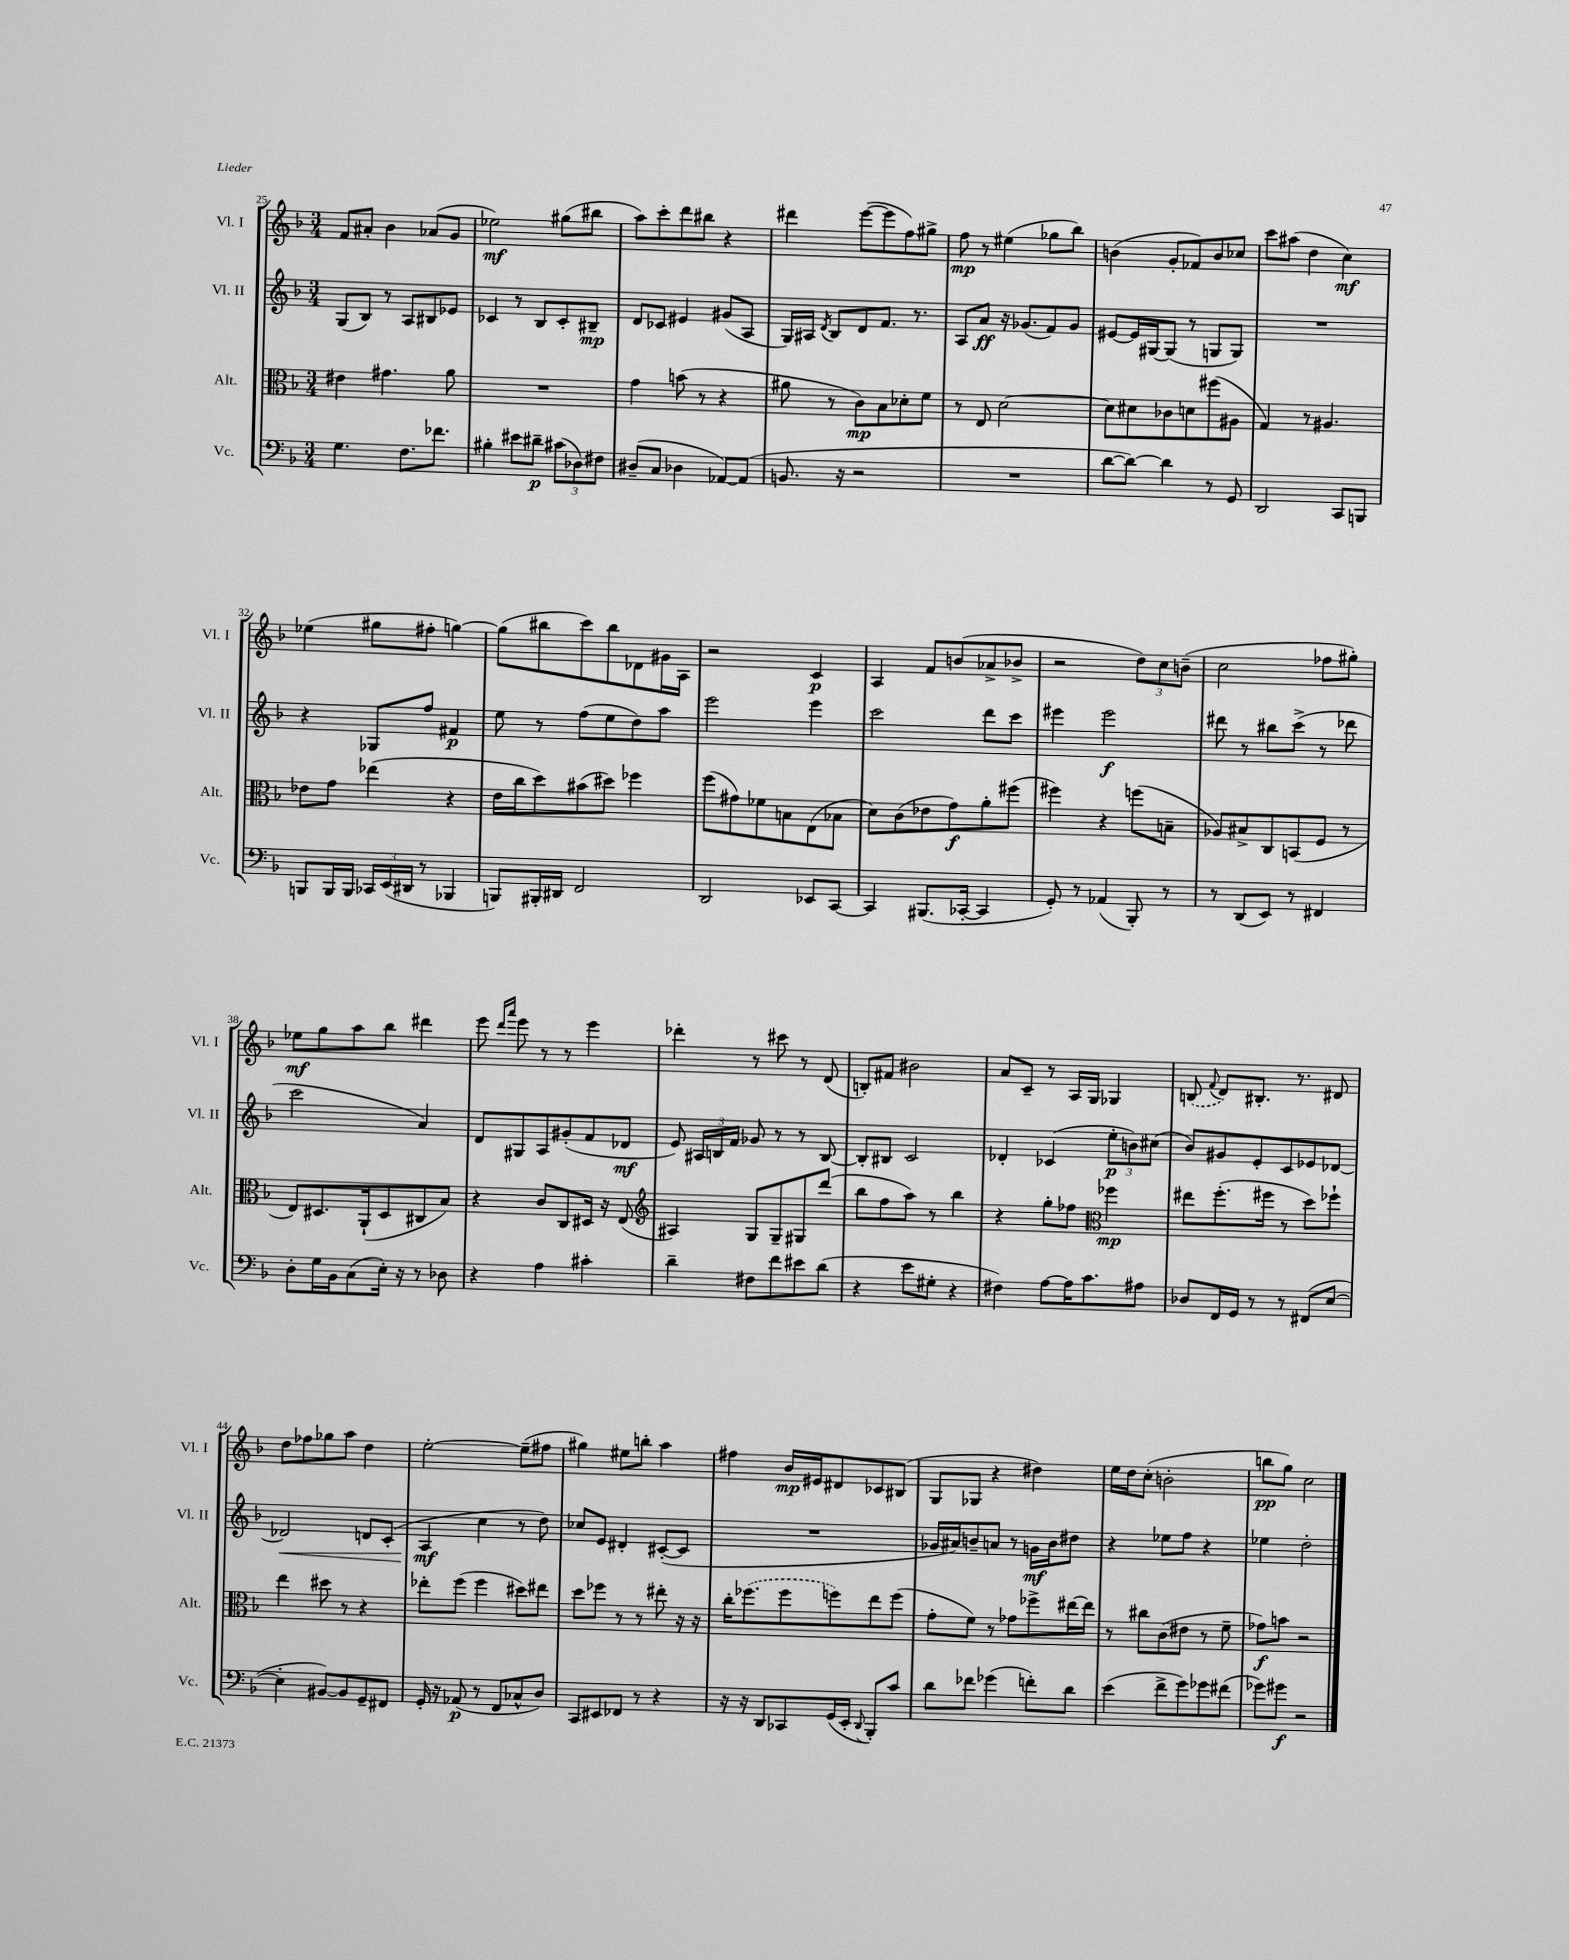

**kern	**dynam	**kern	**dynam	**kern	**dynam	**kern	**dynam
*part4	*part4	*part3	*part3	*part2	*part2	*part1	*part1
*staff4	*staff4	*staff3	*staff3	*staff2	*staff2	*staff1	*staff1
*I"Vc.	*	*I"Alt.	*	*I"Vl. II	*	*I"Vl. I	*
*I'Vc.	*	*I'Alt.	*	*I'Vl. II	*	*I'Vl. I	*
*clefF4	*	*clefC3	*	*clefG2	*	*clefG2	*
*k[b-]	*	*k[b-]	*	*k[b-]	*	*k[b-]	*
*M3/4	*	*M3/4	*	*M3/4	*	*M3/4	*
=25	=25	=25	=25	=25	=25	=25	=25
4.G\	.	4e#X\	.	(8G/L	.	8f/L	.
.	.	.	.	8B-/J)	.	8a#X'/J	.
.	.	4.g#X\	.	8r	.	4b-\	.
8.F\L	.	.	.	8A/L	.	.	.
.	.	.	.	8B#X/	.	(8a-X/L	.
8.f-X\J	.	.	.	.	.	.	.
.	.	8a\	.	8e-X/J	.	8g/J	.
=26	=26	=26	=26	=26	=26	=26	=26
4B#X'\	.	2.r	.	4c-X/	.	2ee-X\)	mf
8e#X\L	.	.	.	8r	.	.	.
8d#X~\J	p	.	.	8B-/L	.	.	.
(12c#X\L	.	.	.	8c-'/	.	(8gg#X\L	.
12D-X\)	.	.	.	.	.	.	.
.	.	.	.	8B#X~/J	mp	8bb#X\J	.
12F#X\J	.	.	.	.	.	.	.
=27	=27	=27	=27	=27	=27	=27	=27
(8D#X~/L	.	4g\	.	8d/L	.	8aa\L)	.
8C/J	.	.	.	8c-X/J	.	8ccc'\	.
4D-X\	.	(8bn\	.	4e#X/	.	8ddd\	.
.	.	8r	.	.	.	8bb#X\J	.
[8AA-X/L)	.	4r	.	(8g#X/L	.	4r	.
(8AA-/J]	.	.	.	8A/J	.	.	.
=28	=28	=28	=28	=28	=28	=28	=28
8.BBn/	.	8a#X\	.	16G/LL)	.	4ddd#X\	.
.	.	.	.	16A#X/JJ	.	.	.
.	.	.	.	8qd/	.	.	.
.	.	8r	.	8B-/L	.	.	.
16r	.	.	.	.	.	.	.
2r	.	8c\L)	mp	8d/	.	([8eee\L	.
.	.	8B-\	.	8.f/J	.	8eee\]	.
.	.	8d-X'\	.	.	.	8ff\)	.
.	.	.	.	8.r	.	.	.
.	.	8f\J	.	.	.	8gg#X^\J	.
=29	=29	=29	=29	=29	=29	=29	=29
2.r	.	8r	.	8A/L	.	8ff\	mp
.	.	8E/	.	8a/J	ff	8r	.
.	.	[2d\	.	16r	.	(4ee#X\	.
.	.	.	.	(8.g-X/L	.	.	.
.	.	.	.	8f/)	.	8gg-X\L	.
.	.	.	.	8g-/J	.	8bb-\J)	.
=30	=30	=30	=30	=30	=30	=30	=30
[8d\L	.	8d\L]	.	[8e#X/L	.	(4bn\	.
8d\J_)	.	8d#X\	.	16e#/L]	.	.	.
.	.	.	.	[16G#X/J	.	.	.
4d\]	.	8c-X\	.	(8G#/J]	.	8g'/L	.
.	.	8dn\	.	8r	.	8f-X/)	.
8r	.	(8ff#X\	.	8Gn/L	.	8b/	.
8GG/	.	8A#X\J	.	8G/J)	.	8cc-X/J	.
=31	=31	=31	=31	=31	=31	=31	=31
2DD/	.	4G/)	.	2.r	.	8ccc\L	.
.	.	.	.	.	.	(8aa#X\J	.
.	.	8r	.	.	.	4dd\	.
.	.	4.A#X/	.	.	.	.	.
8CC/L	.	.	.	.	.	4cc\)	mf
8BBBn/J	.	.	.	.	.	.	.
!!LO:LB:g=z
=32	=32	=32	=32	=32	=32	=32	=32
8BBBn/L	.	8e-X\L	.	4r	.	(4ee-X\	.
16BBB/L	.	8g\J	.	.	.	.	.
16BBB/JJ	.	.	.	.	.	.	.
24CC-X/LL	.	(4ee-X\	.	8G-X/L	.	8gg#X\L	.
(24EE/	.	.	.	.	.	.	.
24DD#X/JJ	.	.	.	.	.	.	.
8r	.	.	.	8ff/J	.	8ff#X'\J	.
4BBB-X/	.	4r	.	4f#X/	p	[4ggn\)	.
=33	=33	=33	=33	=33	=33	=33	=33
8BBBn/L)	.	16e\LL	.	8ee\	.	(8gg\L]	.
.	.	16cc\J	.	.	.	.	.
16BBB#X'/L	.	8dd\)	.	8r	.	8bb#X\	.
16DD#X/JJ	.	.	.	.	.	.	.
2FF/	.	(8b#X\	.	(8ff\L	.	8ccc\)	.
.	.	8dd#X\J)	.	8ee\	.	8bb#\	.
.	.	4ff-X\	.	8dd\)	.	8d-X\	.
.	.	.	.	8aa\J	.	16g#X\L	.
.	.	.	.	.	.	16A\JJ	.
=34	=34	=34	=34	=34	=34	=34	=34
2DD/	.	(8ff\L	.	2eee\	.	2r	.
.	.	8g#X\)	.	.	.	.	.
.	.	8f-X\	.	.	.	.	.
.	.	8Bn\	.	.	.	.	.
8EE-X/L	.	(8E\	.	4eee\	.	4c/	p
[8CC/J	.	8B-X\J	.	.	.	.	.
=35	=35	=35	=35	=35	=35	=35	=35
4CC/]	.	8d\L)	.	2ccc\	.	4A/	.
.	.	(8c\	.	.	.	.	.
(8.BBB#X/L	.	8e-X\	.	.	.	8f/L	.
.	.	8g\)	f	.	.	(8bn/	.
[16CC-X'/Jk	.	.	.	.	.	.	.
4CC-/]	.	8a'\	.	8ddd\L	.	8a-X^/	.
.	.	(8ff#X\J	.	8ccc\J	.	8b-X^/J	.
=36	=36	=36	=36	=36	=36	=36	=36
8GG'/)	.	4ff#X\)	.	4eee#X\	.	2r	.
8r	.	.	.	.	.	.	.
(4AA-X/	.	4r	.	2eee#\	f	.	.
8BBB-'/)	.	(8ffn\L	.	.	.	12dd\L)	.
.	.	.	.	.	.	12cc\	.
8r	.	8Bn~\J	.	.	.	.	.
.	.	.	.	.	.	(12bn~\J	.
=37	=37	=37	=37	=37	=37	=37	=37
8r	.	8A-X/L)	.	8ddd#X\	.	2cc\	.
(8DD/L	.	8B#X^/	.	8r	.	.	.
8EE/J)	.	8C/	.	8bb#X\L	.	.	.
8r	.	(8BBn/	.	(8ccc^\J	.	.	.
4FF#X/	.	8F/J	.	8r	.	8ff-X\L	.
.	.	8r	.	8ddd-X\	.	8gg#X'\J)	.
!!LO:LB:g=z
=38	=38	=38	=38	=38	=38	=38	=38
8D'\L	.	8E/L)	.	2ccc\	.	8ee-X\L	mf
16G\L	.	8.D#X/	.	.	.	8gg\	.
16BB-\J	.	.	.	.	.	.	.
(8C\	.	.	.	.	.	8aa\	.
.	.	(16AA`/k	.	.	.	.	.
16E'\Jk)	.	8D#/	.	.	.	8bb-\J	.
16r	.	.	.	.	.	.	.
8r	.	8C#X/	.	4a/)	.	4ddd#X\	.
8D-X\	.	8B-/J)	.	.	.	.	.
=39	=39	=39	=39	=39	=39	=39	=39
4r	.	4r	.	8d/L	.	8eee\	.
.	.	.	.	.	.	16qqddd/LL	.
.	.	.	.	.	.	16qqaaa/JJ	.
.	.	.	.	8G#X/	.	8eee\	.
4A\	.	8c/L	.	8A/	.	8r	.
.	.	8C/	.	(8g#X'/	.	8r	.
4c#X'\	.	16D#X/Jk	.	8f/	.	4eee\	.
.	.	16r	.	.	.	.	.
.	.	(8E/	.	8d-X/J	mf	.	.
=40	=40	=40	=40	=40	=40	=40	=40
*	*	*clefG2	*	*	*	*	*
4d~\	.	4A#X/)	.	8e/)	.	4ddd-X'\	.
.	.	.	.	24A#X/LL	.	.	.
.	.	.	.	24Bn/	.	.	.
.	.	.	.	24f/JJ	.	.	.
8F#X\L	.	8G/L	.	8g-X/	.	8r	.
8f\	.	8G~/	.	8r	.	8ccc#X\	.
8e#X\	.	8G#X/	.	8r	.	8r	.
(8d\J	.	(8ddd/J	.	[8B/	.	(8d/	.
=41	=41	=41	=41	=41	=41	=41	=41
4r	.	8bb-\L	.	8B'/L]	.	8Bn'/L)	.
.	.	8ff\	.	8B#X/J	.	8f#X/J	.
8e\L	.	8aa\J)	.	2c/	.	2b#X\	.
8G#X'\J	.	8r	.	.	.	.	.
4r	.	4bb-\	.	.	.	.	.
=42	=42	=42	=42	=42	=42	=42	=42
4F#X\)	.	4r	.	4d-X'/	.	8a/L	.
.	.	.	.	.	.	8c~/J	.
[8A\L	.	8gg'\L	.	(4c-X/	.	8r	.
16A\K]	.	8ff-X\J	.	.	.	16A/LL	.
8.c\	.	.	.	.	.	16G/JJ	.
*	*	*clefC3	*	*	*	*	*
.	.	4ff-X\	mp	12ee'\L	p	4G-X/	.
.	.	.	.	12bn\)	.	.	.
8A#X\J	.	.	.	.	.	.	.
.	.	.	.	(12cc#X\J	.	.	.
=43	=43	=43	=43	=43	=43	=43	=43
8D-X/L	.	8ee#X\L	.	8b-/L)	.	(8Bn/	.
.	.	.	.	.	.	8qqf/	.
16FF/L	.	(8.ff'\	.	8g#X/	.	8d/L)	.
16GG/JJ	.	.	.	.	.	.	.
8r	.	.	.	8e'/	.	8.B#X'/J	.
.	.	16ff#X\Jk	.	.	.	.	.
8r	.	8r	.	8c/	.	.	.
.	.	.	.	.	.	8.r	.
(8FF#X/L	.	8dd\L)	.	8e-X/	.	.	.
[8E/J	.	8ff-X`\J	.	[8d-X/J	.	8d#X/	.
!!LO:LB:g=z
=44	=44	=44	=44	=44	=44	=44	=44
!	!	!	!	!	!LO:HP:b	!	!
4E'\]	.	4ee\	.	2d-X/]	<	8dd\L	.
.	.	.	.	.	.	8ff-X\	.
[8BB#X/L)	.	8dd#X\	.	.	.	8gg-X\	.
8BB#/]	.	8r	.	.	.	8aa\J	.
8GG~/	.	4r	.	8dn/L	.	4dd\	.
8FF#X/J	.	.	.	(8c'/J	.	.	.
=45	=45	=45	=45	=45	=45	=45	=45
16GG'/	.	8ee-X'\L	.	4A/	mf	[2ee'\	.
16r	.	.	.	.	.	.	.
(8AA-X/	p	(8ff\J	.	.	.	.	.
8r	.	4ff\	.	4cc\	[	.	.
8FF/L	.	.	.	.	.	.	.
8C-X^^/	.	8dd#X\L)	.	8r	.	(8ee~\L]	.
8D/J)	.	8ee#X\J	.	8dd\)	.	8ff#X\J	.
=46	=46	=46	=46	=46	=46	=46	=46
8CC/L	.	8dd\L	.	8cc-X/L	.	4gg#X\)	.
8EE#X/	.	8ff-X\J	.	8e/J	.	.	.
8FF-X/J	.	8r	.	4d#X'/	.	8ee#X\L	.
8r	.	8r	.	.	.	8bbn'\J	.
4r	.	8ee#X'\	.	([8c#X'/L	.	4aa\	.
.	.	16r	.	8c#/J]	.	.	.
.	.	16r	.	.	.	.	.
=47	=47	=47	=47	=47	=47	=47	=47
16r	.	16cc'\KL	.	2.r	.	4ff#X\	.
16r	.	(8.ff-X\	.	.	.	.	.
8DD/L	.	.	.	.	.	.	.
8CC-X/	.	8ff-\	.	.	.	16b-/LL	mp
.	.	.	.	.	.	16e#X/J	.
(16GG/L	.	8ffn\)	.	.	.	8d#X/	.
16EE'/JJ	.	.	.	.	.	.	.
8qqDD/	.	.	.	.	.	.	.
8BBB-'/L)	.	8ee\	.	.	.	8c-X/	.
8c/J	.	(8ff\J	.	.	.	(8B#X/J	.
=48	=48	=48	=48	=48	=48	=48	=48
8d\L	.	8g'\L	.	16g-X/LL	.	8G/L	.
.	.	.	.	16a#X/J)	.	.	.
8f-X\J	.	8f\J)	.	8bn~/	.	8G-X/J	.
(4g-X\	.	8r	.	8an/J	.	4r	.
.	.	8g-X\L	.	8r	.	.	.
8fn'\L)	.	8ff-X^\	.	16gn\LL	mf	4dd#X\)	.
.	.	.	.	16b\J	.	.	.
8d\J	.	[16ee#X\L	.	8dd#X\J	.	.	.
.	.	16ee#\JJ]	.	.	.	.	.
=49	=49	=49	=49	=49	=49	=49	=49
(4e\	.	8r	.	4r	.	16ee\LL	.
.	.	.	.	.	.	16dd\J	.
.	.	8cc#X\L	.	.	.	(8cc'\J	.
8f^\L	.	(8c\	.	8ee-X\L	.	2bn'\	.
8g\)	.	8e#X\J	.	8ff\J	.	.	.
8g-X\	.	8r	.	4r	.	.	.
(8f#X\J	.	8f~\	.	.	.	.	.
=50	=50	=50	=50	=50	=50	=50	=50
8g-X\L)	.	8g-X\L)	f	4ee-X\	.	8bbn\L	pp
8g#X\J	f	8bn\J	.	.	.	8gg\J)	.
2r	.	2r	.	2dd'\	.	2cc\	.
==	==	==	==	==	==	==	==
*-	*-	*-	*-	*-	*-	*-	*-
